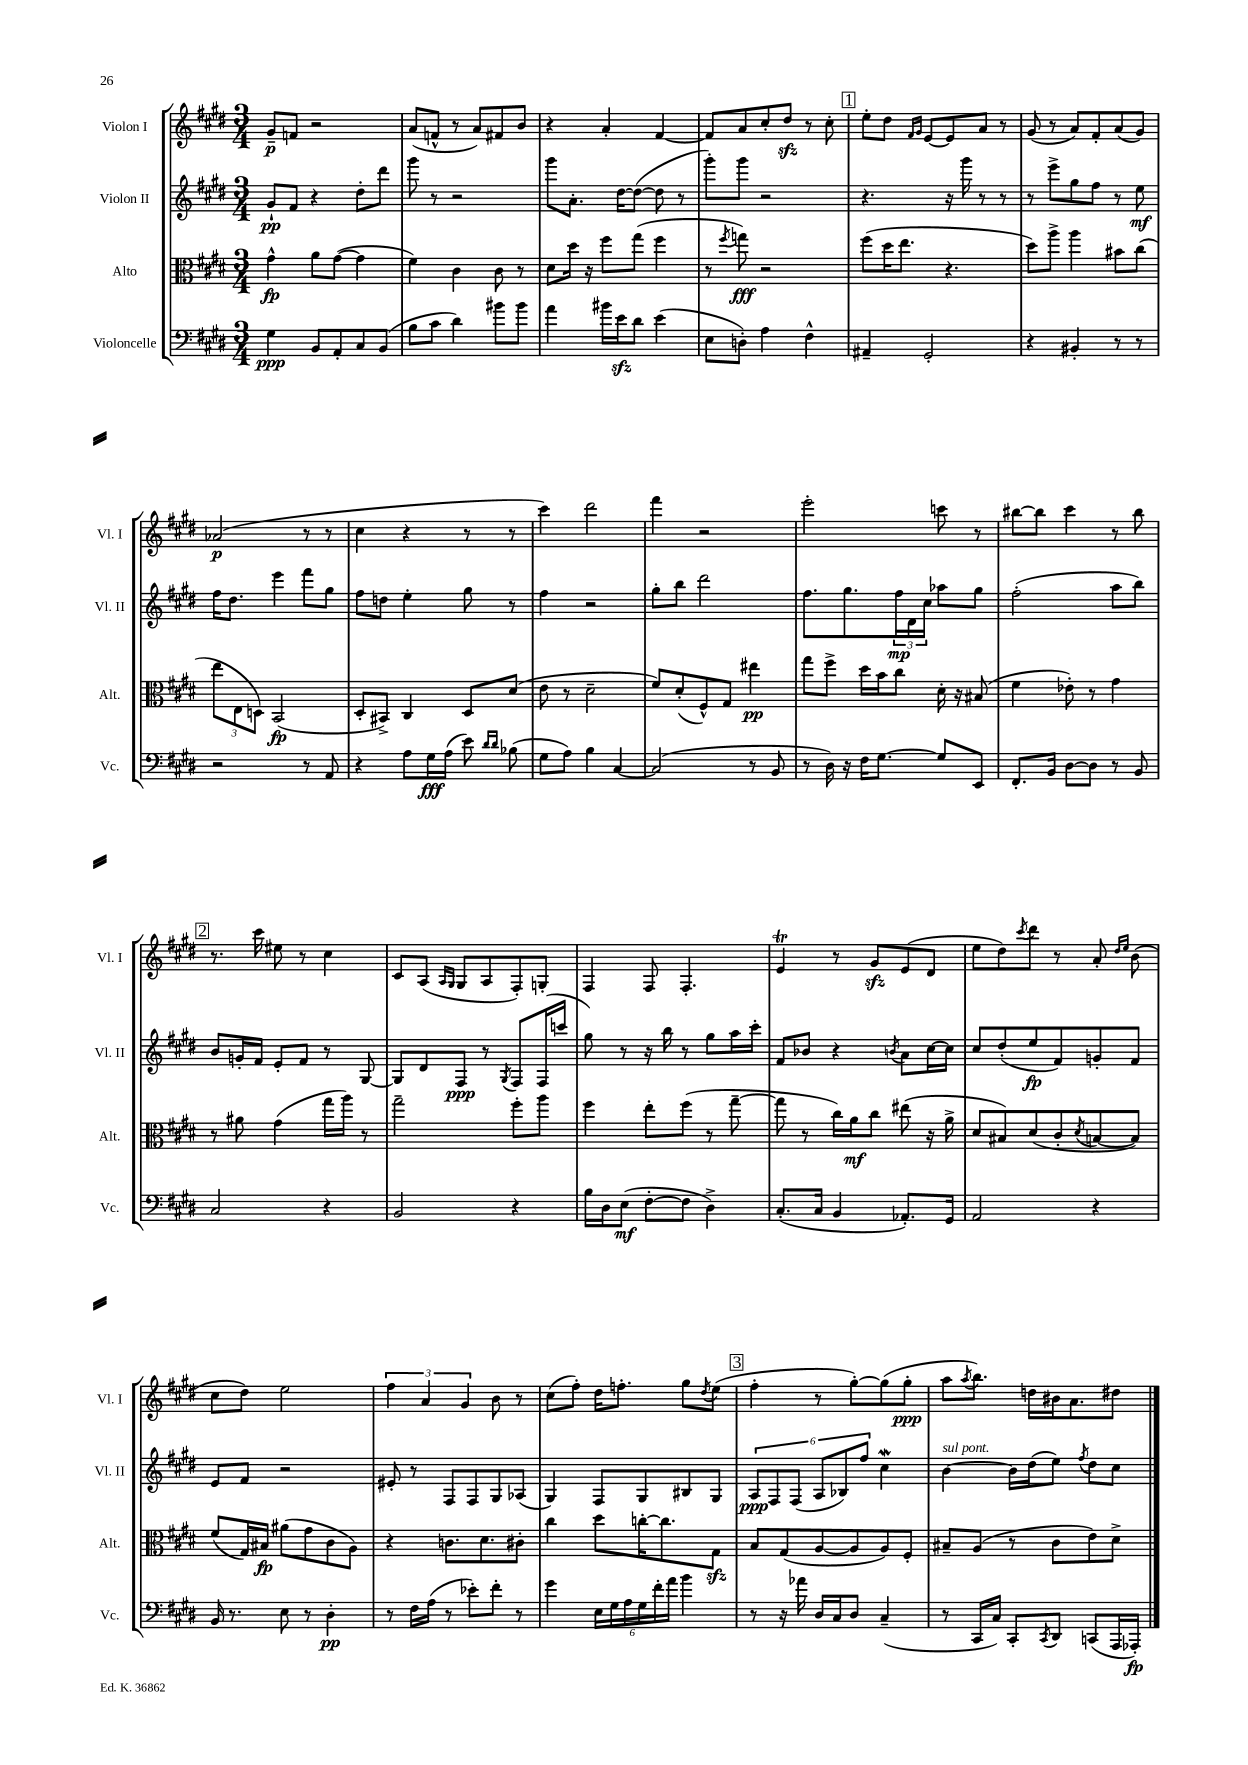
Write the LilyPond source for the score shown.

<<
\new StaffGroup <<
\new Staff = "s0" \with { instrumentName = "Violon I" shortInstrumentName = "Vl. I" } {
    \clef treble \key e \major \numericTimeSignature \time 3/4
    gis'8--\p f'8 r2 |
    a'8( f'8-^ r8 a'8) fis'8 b'8 |
    r4 a'4-. fis'4~ |
    fis'8 a'8 cis''8-. dis''8\sfz r8 cis''8-. |
    \mark \markup { \box "1" } e''8-. dis''8 \grace { fis'16 gis'16 } e'8~ e'8 a'8 r8 |
    gis'8( r8 a'8) fis'8-. a'8( gis'8) |
    aes'2\p( r8 r8 |
    cis''4 r4 r8 r8 |
    cis'''4) dis'''2 |
    fis'''4 r2 |
    e'''2-. c'''8 r8 |
    bis''8~ bis''8 cis'''4 r8 bis''8 |
    \mark \markup { \box "2" } r8. cis'''16 eis''8 r8 cis''4 |
    cis'8 a8( \grace { a16 gis16 } gis8 a8 fis8-.) g8-. |
    fis4 fis8 fis4.-. |
    e'4\trill r8 gis'8\sfz e'8( dis'8 |
    e''8 dis''8) \acciaccatura { cis'''8 } dis'''8 r8 a'8-. \grace { dis''16 e''16 } b'8( |
    cis''8 dis''8) e''2 |
    \tuplet 3/2 { fis''4 a'4 gis'4 } b'8 r8 |
    cis''8( fis''8-.) dis''16 f''8.-. gis''8 \acciaccatura { dis''8 } e''8( |
    \mark \markup { \box "3" } fis''4-. r8 gis''8~-.) gis''8( gis''8-.\ppp |
    a''8 \acciaccatura { a''8 } b''8.) d''16 bis'16 a'8. dis''8 \bar "|." |
}
\new Staff = "s1" \with { instrumentName = "Violon II" shortInstrumentName = "Vl. II" } {
    \clef treble \key e \major \numericTimeSignature \time 3/4
    gis'8-!\pp fis'8 r4 dis''8-. dis'''8 |
    gis'''8 r8 r2 |
    gis'''8 a'8.-. dis''16~ dis''8~( dis''8 r8 |
    gis'''8-.) gis'''8 r2 |
    \mark \markup { \box "1" } r4. r16 gis'''16 r8 r8 |
    r8 e'''8-> gis''8 fis''8 r8 e''8\mf |
    fis''16 dis''8. e'''4 fis'''8 gis''8 |
    fis''8 d''8 e''4-. gis''8 r8 |
    fis''4 r2 |
    gis''8-. b''8 dis'''2 |
    fis''8. gis''8. \tuplet 3/2 { fis''16\mp dis'16 cis''16 } aes''8 gis''8 |
    fis''2-.( a''8 b''8) |
    \mark \markup { \box "2" } b'8 g'16-. fis'16 e'8-. fis'8 r8 gis8~ |
    gis8 dis'8 fis8\ppp r8 \acciaccatura { gis8 } fis8 fis16( c'''16 |
    gis''8) r8 r16 b''16 r8 gis''8 a''16 cis'''16-. |
    fis'8 bes'8 r4 \acciaccatura { b'8 } a'8 cis''16~ cis''16 |
    cis''8 dis''8-.( e''8\fp fis'8) g'8-. fis'8 |
    e'8 fis'8 r2 |
    eis'8-. r8 fis8 fis8 gis8 aes8( |
    gis4) fis8 gis8 bis8 gis8 |
    \mark \markup { \box "3" } \tuplet 6/4 { a8\ppp fis8 fis8( a8 bes8) fis''8 } cis''4\mordent |
    b'4~^\markup { \italic "sul pont." } b'16 dis''16( e''8) \acciaccatura { fis''8 } dis''8 cis''8 \bar "|." |
}
\new Staff = "s2" \with { instrumentName = "Alto" shortInstrumentName = "Alt." } {
    \clef alto \key e \major \numericTimeSignature \time 3/4
    gis'4-^\fp a'8 gis'8~( gis'4 |
    fis'4) cis'4 cis'8 r8 |
    dis'8 dis''16 r16 fis''8 gis''8( fis''4 |
    r8 \acciaccatura { fis''8 } g''8\fff) r2 |
    \mark \markup { \box "1" } fis''8( dis''16 e''8. r4. |
    dis''8) a''8-> a''4 bis'8 cis''8( |
    \tuplet 3/2 { e''8 e8 d8) } b,2\fp( |
    dis8-. bis,8->) cis4 dis8 dis'8( |
    e'8 r8 dis'2-- |
    fis'8) dis'8-.( fis8-^) gis8 eis''4\pp |
    gis''8 fis''8-> dis''16 b'16 cis''8 dis'16-. r16 bis8( |
    fis'4 ees'8-.) r8 gis'4 |
    \mark \markup { \box "2" } r8 ais'8 gis'4( gis''16 a''16) r8 |
    gis''2-- fis''8-. a''8 |
    fis''4 e''8-. fis''8( r8 gis''8~-- |
    gis''8 r8 cis''16) a'16\mf cis''8 eis''8( r16 a'16-> |
    dis'8 bis8) dis'8( cis'8-. \acciaccatura { dis'8 } b8~ b8) |
    fis'8( gis16) bis16\fp ais'8( gis'8 cis'8 a8) |
    r4 c'8. dis'8. cis'8-. |
    cis''4 dis''8 c''16~-. c''8. gis8\sfz |
    \mark \markup { \box "3" } b8 gis8( a8~ a8 a8) fis8-. |
    bis8-- a8( r8 cis'8 e'8) dis'8-> \bar "|." |
}
\new Staff = "s3" \with { instrumentName = "Violoncelle" shortInstrumentName = "Vc." } {
    \clef bass \key e \major \numericTimeSignature \time 3/4
    gis4\ppp b,8 a,8-. cis8 b,8( |
    b8 cis'8 dis'4) bis'8 bis'8 |
    a'4 bis'16 e'16\sfz dis'8 e'4( |
    e8 d8-.) a4 fis4-^ |
    \mark \markup { \box "1" } ais,4-- gis,2-. |
    r4 bis,4-. r8 r8 |
    r2 r8 a,8 |
    r4 a8 gis16\fff a16( e'8) \grace { dis'16 dis'16 } bes8( |
    gis8 a8) b4 cis4~ |
    cis2( r8 b,8 |
    r8 dis16) r16 fis16 gis8.~ gis8 e,8 |
    fis,8.-. b,16 dis8~ dis8 r8 b,8 |
    \mark \markup { \box "2" } cis2 r4 |
    b,2 r4 |
    b16 dis16 e8\mf( fis8~-. fis8 dis4->) |
    cis8.-.( cis16 b,4 aes,8.-.) gis,16 |
    a,2 r4 |
    b,16 r8. e8 r8 dis4-.\pp |
    r8 fis16 a16( r8 ees'8-.) fis'8-. r8 |
    gis'4 \tuplet 6/4 { e16 gis16 a16 gis16 fis'16-. a'16 } b'4 |
    \mark \markup { \box "3" } r8 r16 aes'16 dis16 cis16 dis8 cis4--( |
    r8 cis,16 cis16) cis,8-. \acciaccatura { cis,8 } dis,8 c,8( a,,16 aes,,16-.\fp) \bar "|." |
}
>>
>>
\layout { \context { \Score \remove "Bar_number_engraver" } }
